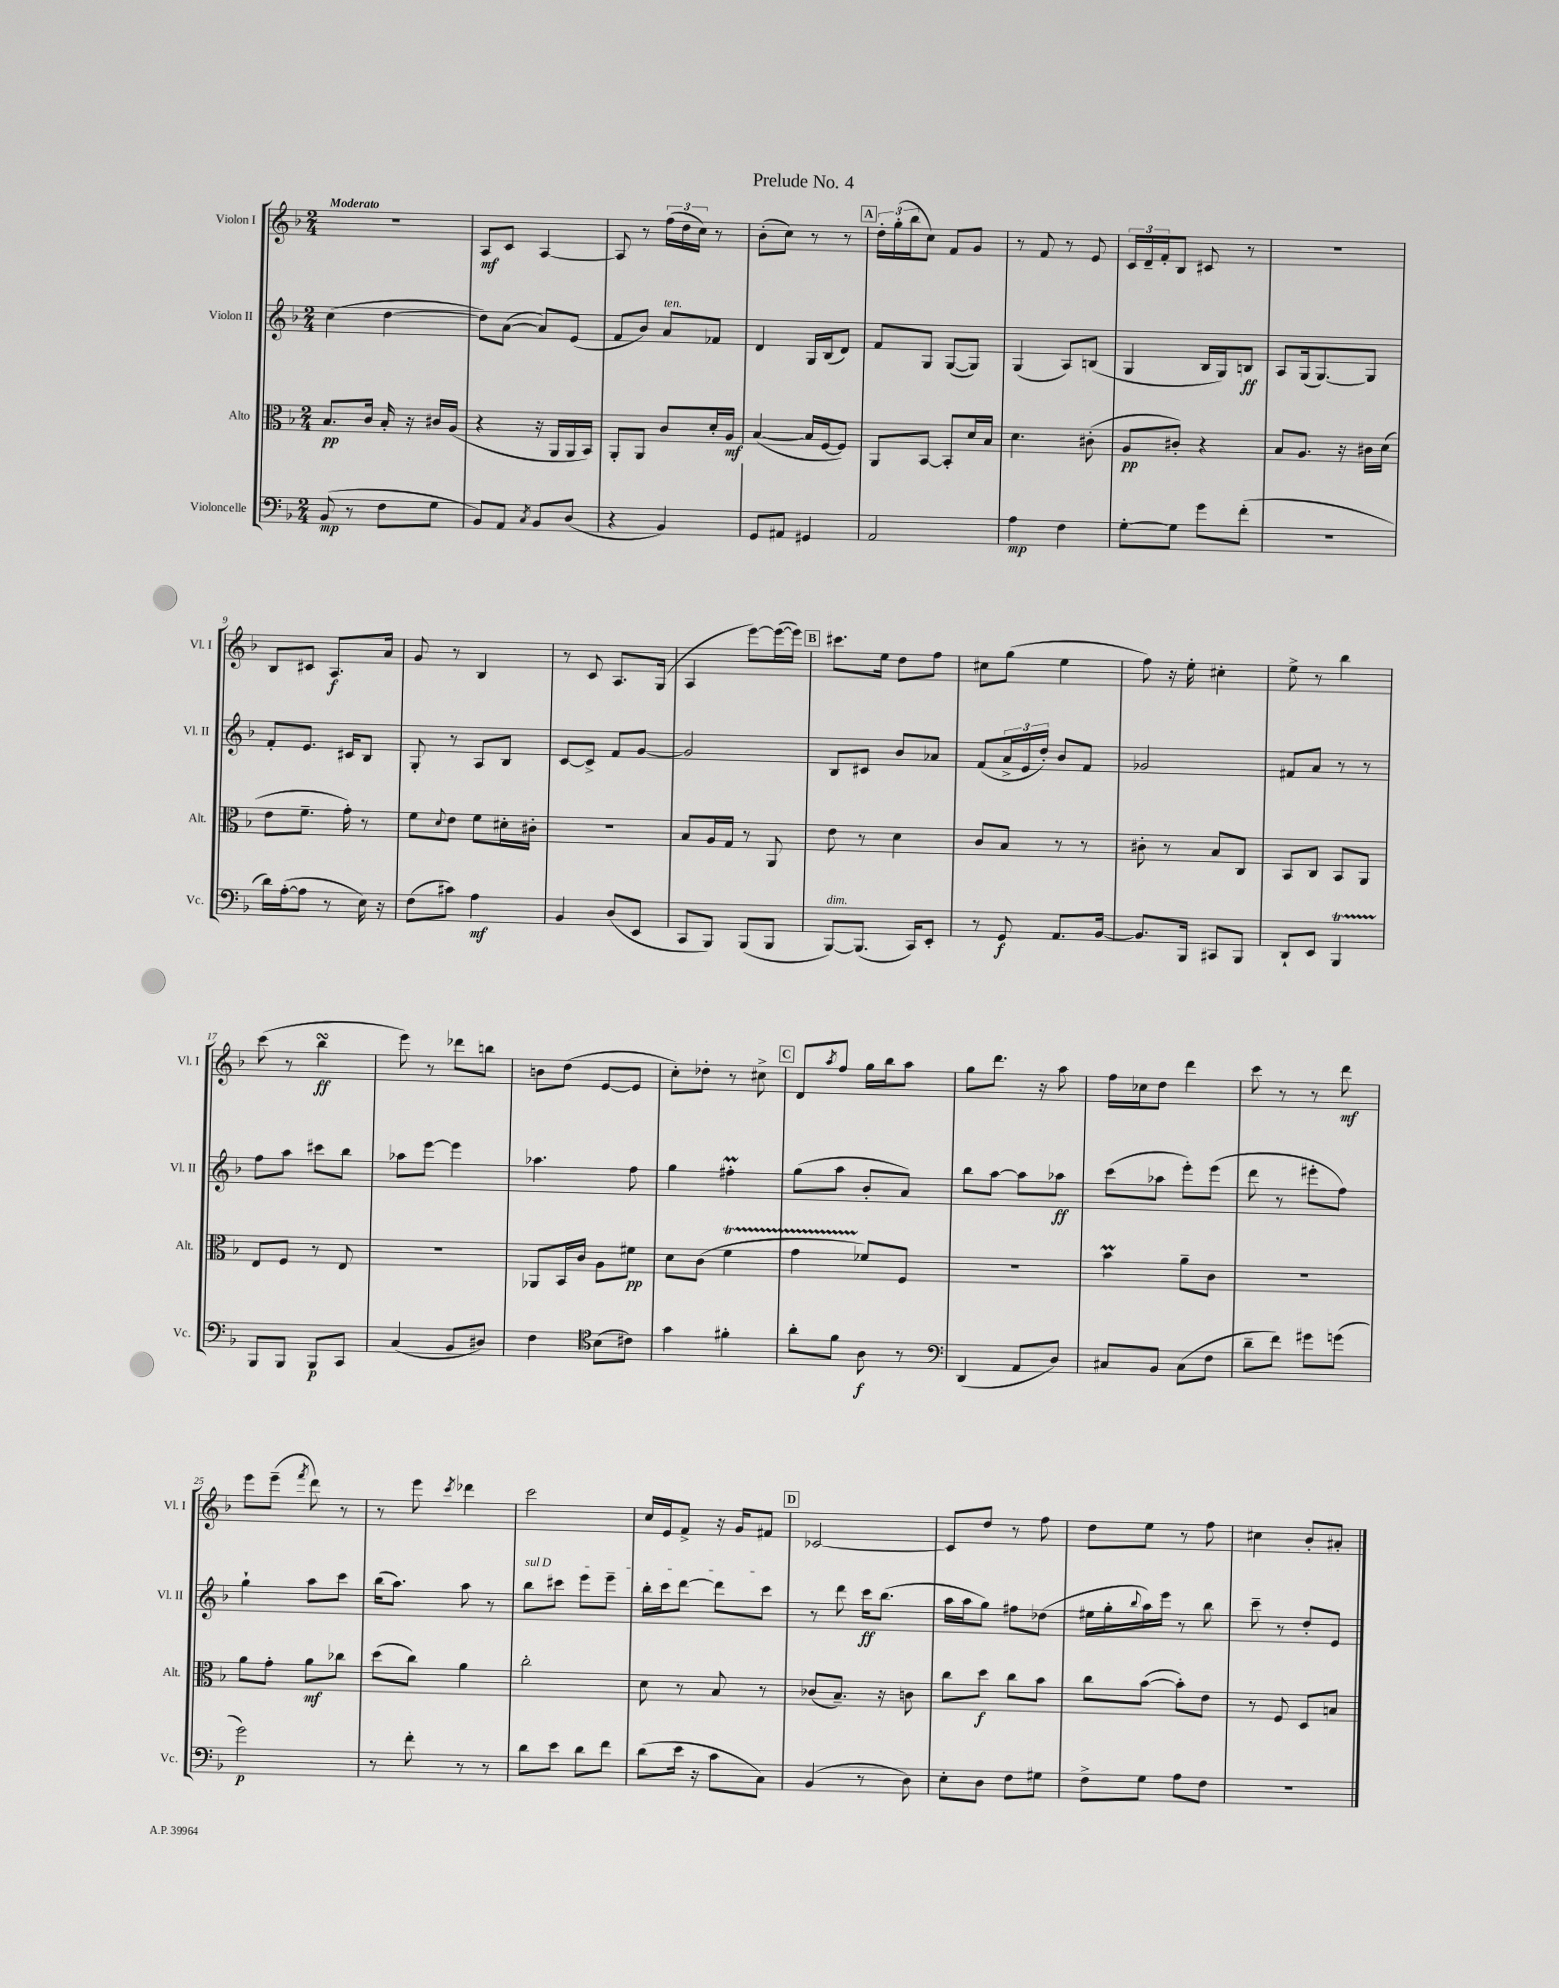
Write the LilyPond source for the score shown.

\header { title = "Prelude No. 4" }
<<
\new StaffGroup <<
\new Staff = "s0" \with { instrumentName = "Violon I" shortInstrumentName = "Vl. I" } {
    \clef treble \key f \major \numericTimeSignature \time 2/4 \tempo "Moderato"
    R2 |
    a8\mf c'8 a4~ |
    a8 r8 \tuplet 3/2 { f''16( d''16 c''16) } r8 |
    bes'8-.( c''8) r8 r8 |
    \mark \markup { \box "A" } \tuplet 3/2 { d''16-. g''16-.( bes''16 } c''8) f'8 g'8 |
    r8 f'8 r8 e'8 |
    \tuplet 3/2 { c'16 d'16-- f'16-. } bes8 cis'8 r8 |
    R2 |
    bes8 cis'8 a8.\f a'16 |
    g'8 r8 bes4 |
    r8 c'8 a8. g16( |
    a4 e'''8~) e'''16~( e'''16) |
    \mark \markup { \box "B" } cis'''8. e''16 d''8 f''8 |
    cis''8 g''8( e''4 |
    f''8) r16 e''16-. cis''4-. |
    e''8-> r8 bes''4 |
    c'''8( r8 bes''4\turn\ff |
    e'''8) r8 des'''8 b''8 |
    b'8 d''8( e'8~ e'8 |
    c''8-.) des''8-. r8 cis''8-> |
    \mark \markup { \box "C" } d'8 \acciaccatura { a''8 } f''8 g''16 bes''16 a''8 |
    g''8 d'''8. r16 a''8 |
    f''16 ces''16 d''8 d'''4 |
    c'''8 r8 r8 d'''8\mf |
    e'''8 e'''8--( \acciaccatura { f'''8 } d'''8) r8 |
    r8 e'''8 \acciaccatura { c'''8 } des'''4 |
    c'''2 |
    c''16 e'16 f'8-> r16 g'16 fis'8 |
    \mark \markup { \box "D" } ces'2~ |
    ces'8 d''8 r8 f''8 |
    d''8 e''8 r8 f''8 |
    cis''4 bes'8-. ais'8-. \bar "|." |
}
\new Staff = "s1" \with { instrumentName = "Violon II" shortInstrumentName = "Vl. II" } {
    \clef treble \key f \major \numericTimeSignature \time 2/4
    c''4( d''4~ |
    d''8) a'8~( a'8) e'8( |
    f'8 bes'8) a'8^\markup { \italic "ten." } fes'8 |
    d'4 g16 bes16( d'8) |
    \mark \markup { \box "A" } f'8 g8 g8~( g8) |
    g4( a8) b8( |
    g4 bes16 g16) b8\ff |
    a8 g16( g8.~) g8 |
    f'8-. e'8. cis'16 bes8 |
    g8-. r8 a8 bes8 |
    c'8~ c'8-> f'8 g'8~ |
    g'2 |
    \mark \markup { \box "B" } bes8 cis'8 bes'8 aes'8 |
    f'8( \tuplet 3/2 { a'16-> e'16 d''16-.) } bes'8 f'8 |
    ges'2 |
    fis'8 a'8 r8 r8 |
    f''8 a''8 cis'''8 bes''8 |
    aes''8 e'''8~ e'''4 |
    aes''4. f''8 |
    g''4 fis''4-.\prall |
    \mark \markup { \box "C" } g''8( a''8 bes'8-. a'8) |
    bes''8 a''8~ a''8 aes''8\ff |
    c'''8( aes''8 e'''8-.) e'''8( |
    d'''8 r8 eis'''8-. f''8) |
    g''4-! a''8 c'''8 |
    bes''16( a''8.) a''8 r8 |
    \once \override TextSpanner.bound-details.left.text = \markup { \italic "sul D" } bes''8\startTextSpan cis'''8 e'''8 e'''8-- |
    bes''16-. c'''16 d'''8~ d'''8 c'''8\stopTextSpan |
    \mark \markup { \box "D" } r8 d'''8 c'''16\ff bes''8.( |
    a''16 a''16 g''8) fis''8 des''8( |
    eis''16 g''16-. \appoggiatura { bes''8 } a''16) e'''16 r8 bes''8 |
    c'''8-- r8 d''8-. e'8 \bar "|." |
}
\new Staff = "s2" \with { instrumentName = "Alto" shortInstrumentName = "Alt." } {
    \clef alto \key f \major \numericTimeSignature \time 2/4
    bes8.\pp c'16 bes16-. r16 cis'16 a16( |
    r4 r16 a,16 a,16 bes,16) |
    a,8-. a,8 c'8 d'16-. a16\mf |
    bes4~( bes16 f16~ f8) |
    \mark \markup { \box "A" } a,8 bes,8~ bes,8-. d'16 bes16 |
    d'4. cis'8-.( |
    a8\pp cis'8-.) r4 |
    bes8 a8. r16 cis'16 d'16( |
    e'8 f'8.-- g'16-.) r8 |
    f'8 \appoggiatura { d'8 } e'8 f'8 dis'16-. cis'16-. |
    r2 |
    bes8 a16 g16 r8 a,8 |
    \mark \markup { \box "B" } e'8 r8 d'4 |
    c'8 bes8 r8 r8 |
    cis'8-. r8 bes8 c8 |
    bes,8 c8 bes,8 a,8 |
    e8 f8 r8 e8 |
    r2 |
    aes,8 bes,16 c'16 a8 fis'8\pp |
    d'8 c'8( f'4\startTrillSpan |
    \mark \markup { \box "C" } g'4 fes'8\stopTrillSpan) f8 |
    R2 |
    bes'4\prall a'8-- c'8 |
    R2 |
    a'8 g'8-. a'8\mf ces''8 |
    d''8( c''8) a'4 |
    c''2-. |
    d'8 r8 bes8 r8 |
    \mark \markup { \box "D" } ces'8( bes8.--) r16 c'8 |
    c''8 d''8\f c''8 bes'8 |
    c''8 bes'8~( bes'8-.) e'8 |
    r8 f8 d8 b8 \bar "|." |
}
\new Staff = "s3" \with { instrumentName = "Violoncelle" shortInstrumentName = "Vc." } {
    \clef bass \key f \major \numericTimeSignature \time 2/4
    bes,8\mp( r8 f8 g8 |
    bes,8) a,8 \acciaccatura { c8 } bes,8 d8( |
    r4 bes,4) |
    g,8 ais,8 gis,4 |
    \mark \markup { \box "A" } a,2 |
    a4\mp f4 |
    g8~-. g8 g'8 f'8-.( |
    R2 |
    d'16) a16~-.( a8 r8 e16) r16 |
    f8( cis'8) a4\mf |
    bes,4 d8( e,8 |
    c,8 bes,,8) bes,,8( bes,,8 |
    \mark \markup { \box "B" } bes,,8~^\markup { \italic "dim." }) bes,,8.( c,16) e,8-. |
    r8 g,8\f a,8. bes,16~ |
    bes,8. bes,,16 cis,8 bes,,8 |
    d,8-! e,8 bes,,4\startTrillSpan |
    bes,,8\stopTrillSpan bes,,8 bes,,8\p c,8 |
    c4( bes,8 dis8) |
    f4 \clef tenor bes8( cis'8) |
    g'4 fis'4-. |
    \mark \markup { \box "C" } a'8-. f'8 a8\f r8 |
    \clef bass d,4( a,8 d8) |
    cis8 bes,8 cis8( f8 |
    d'8-- f'8) gis'8 g'8( |
    g'2\p) |
    r8 f'8-. r8 r8 |
    d'8 e'8 d'8 f'8 |
    d'8( e'16 r16 c'8 c8) |
    \mark \markup { \box "D" } bes,4( r8 d8) |
    e8-. d8 f8 gis8 |
    f8-> g8 a8 f8 |
    r2 \bar "|." |
}
>>
>>
